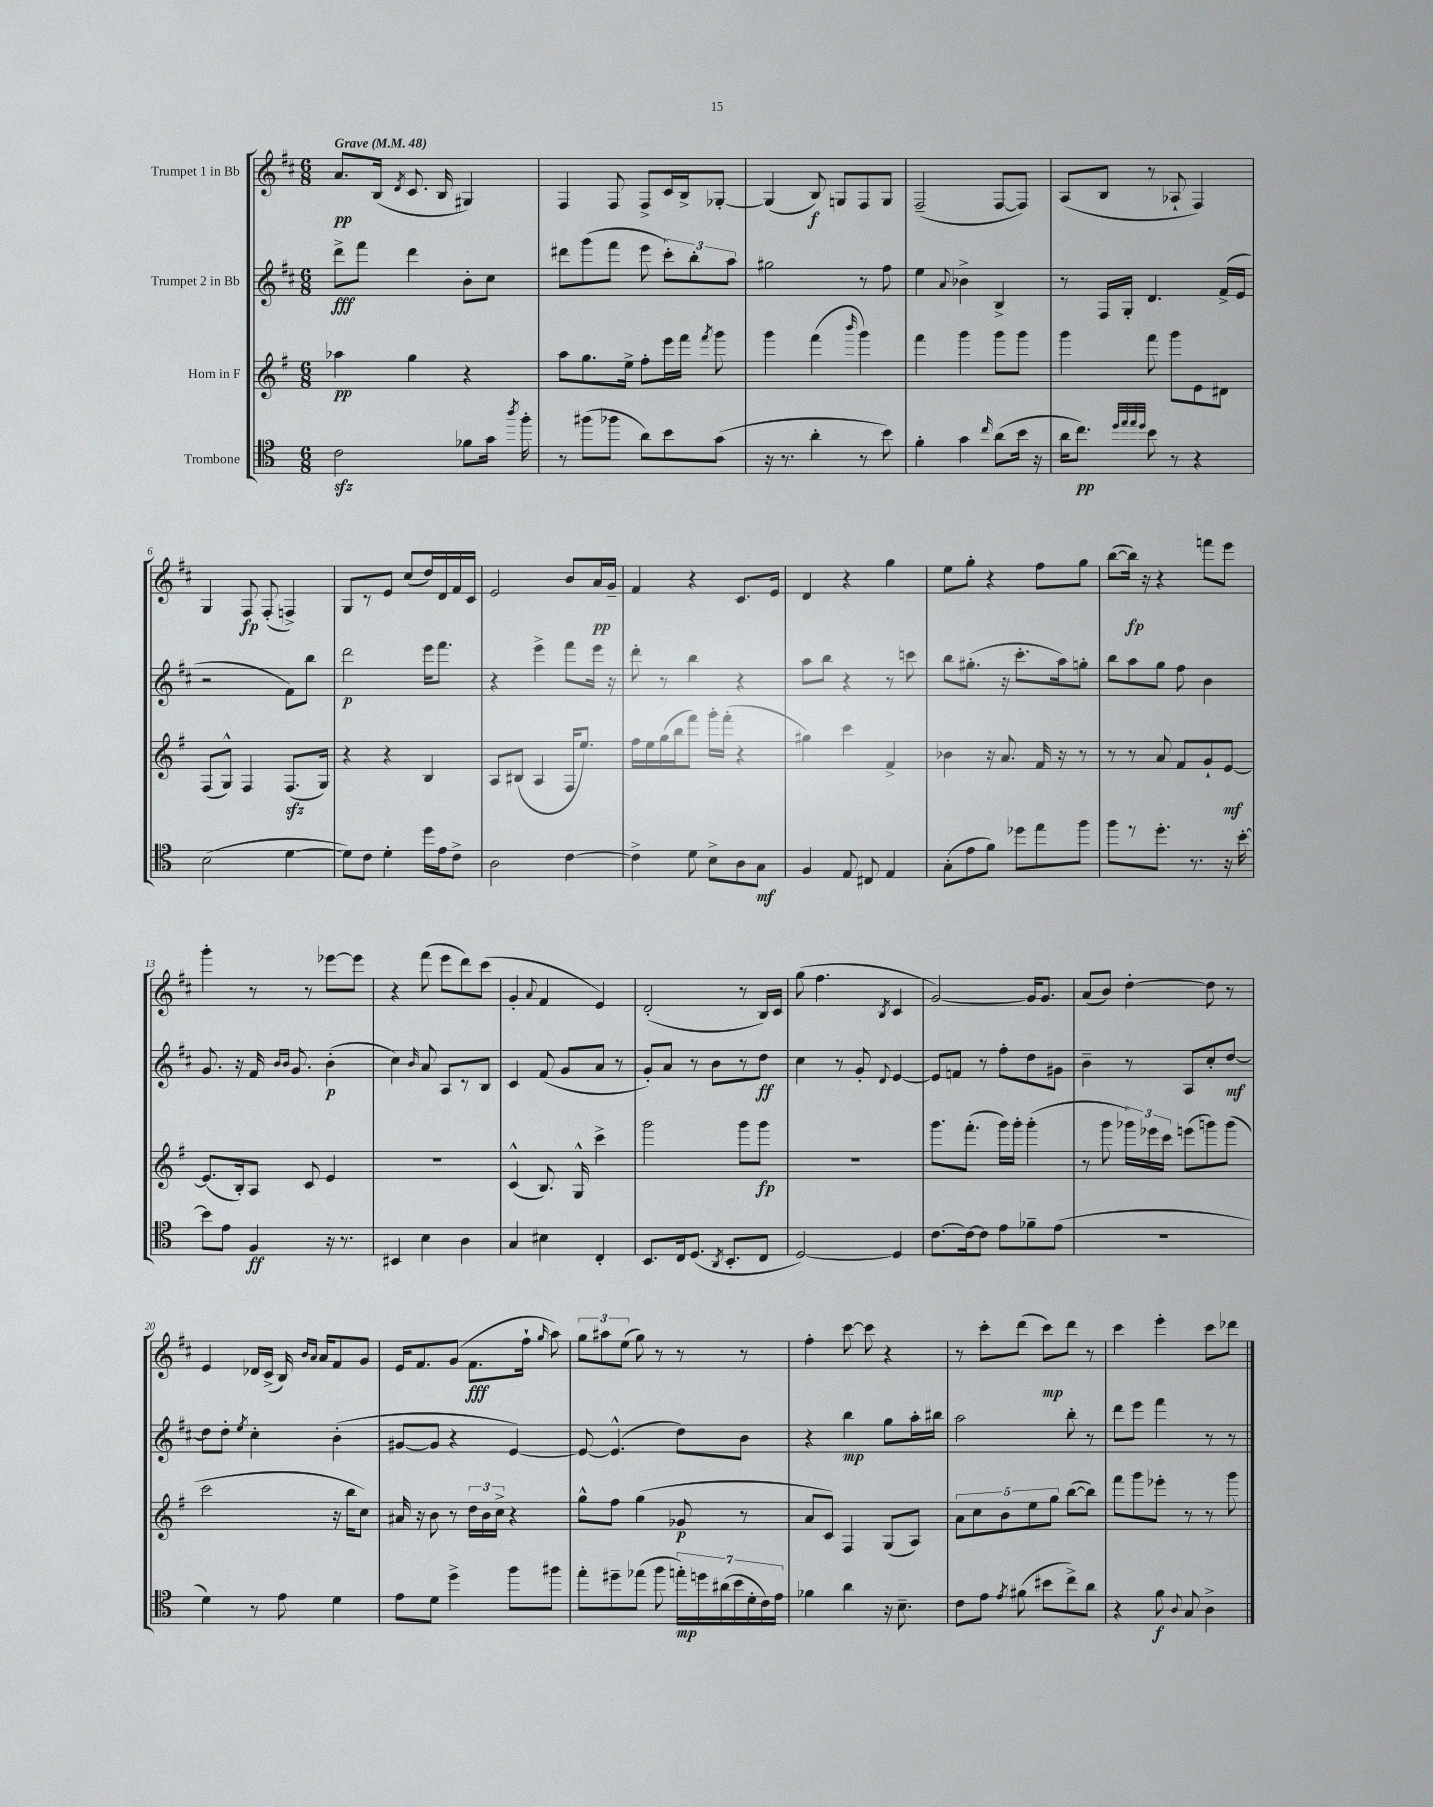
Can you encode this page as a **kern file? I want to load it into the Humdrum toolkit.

**kern	**kern	**kern	**kern
*staff4	*staff3	*staff2	*staff1
*clefC4	*clefG2	*clefG2	*clefG2
*k[]	*k[f#]	*k[f#c#]	*k[f#c#]
*M6/8	*M6/8	*M6/8	*M6/8
*MM48	*MM48	*MM48	*MM48
2c\	4aa-\	8ddd^\L	8.a/L
.	.	8fff#\J	.
.	.	.	(16B/Jk
.	.	.	8qd/
.	4gg\	4ddd\	8.c#/
.	.	.	16B/
8f-\L	4r	8b'\L	4G#/)
16g\Jk	.	8cc#\J	.
8qaa/	.	.	.
16ff'\	.	.	.
=	=	=	=
8r	8aa\L	8ddd#\L	4F#/
(8ff#\L	8.gg\	(8ggg\	.
8ff-\J	.	8fff#\J	8F#/
.	16ee^\Jk	.	.
8a\L)	8ff#'\L	8eee\	8F#^/L
8b\	16eee\L	12ccc#'\L)	16c#/L
.	16fff#\JJ	.	16B^/J
.	.	12bb'\	.
.	8qfff#/	.	.
(8g\J	8ggg\	.	[8G-'/J
.	.	12aa\J	.
=	=	=	=
16r	4ggg\	2gg#\	(4G-/]
8.r	.	.	.
4a'\	(4fff#\	.	8B/)
.	.	.	8G/L
.	16qqbbb/	.	.
8r	4ggg\)	8r	8F#/
8b\)	.	8ff#\	8G/J
=	=	=	=
4f'\	4fff#\	4ee\	(2F#~/
.	.	8qqa/	.
4g\	4ggg\	4b-^\	.
16qqcc/	.	.	.
(8a\L	8ggg\L	4B^/	[8F#/L
16b\Jk	8ggg\J	.	8F#/]J)
16r	.	.	.
=	=	=	=
16a\LK	4ggg\	8r	(8A/L
8.cc\J)	.	.	.
.	.	16F#/LL	8B/J
.	.	16G'/JJ	.
32qqdd/LLL	.	.	.
32qqee/	.	.	.
32qqee/	.	.	.
32qqdd/JJJ	.	.	.
8b\	8fff#\	4.d/	8r
8r	8ggg\L	.	8A-`/
4r	8e\	.	4F#/)
.	8d#\J	(16f#^/LL	.
.	.	16e/JJ	.
=	=	=	=
(2B\	(8F#/L	2r	4G/
.	8G^^/J)	.	.
.	4F#/	.	8F#/
.	.	.	(8F#'/
[4d\	(8.F#/L	8f#\L)	4F^/)
.	.	8bb\J	.
.	16G/Jk)	.	.
=	=	=	=
8d\]L)	4r	2ddd\	8G/L
8c\J	.	.	8r
4d'\	4r	.	8e/J
.	.	.	(8cc#/L
16dd\LL	4B/	16eee\LK	16dd/L)
16e\J	.	8.fff#\J	16d/
8c^\J	.	.	16f#/
.	.	.	16c#/JJ
=	=	=	=
2A\	8A/L	4r	2e/
.	(8B#/J	.	.
.	4A/	4eee^\	.
[4c\	16F#/LK	8fff#\L	8b/L
.	8.ee/J)	.	.
.	.	16eee\Jk	16a/L
.	.	16r	16g~/JJ
=	=	=	=
4c^\]	16ff#\LL	8ddd'\	4f#/
.	16ee\	.	.
.	(16gg\	8r	.
.	16bb\J	.	.
8d\	8fff#\J)	4bb\	4r
8B^\L	16ggg'\LL	.	.
.	(16fff#'\JJ	.	.
8A\	4r	4r	8.c#/L
8G\J	.	.	.
.	.	.	16e/Jk
=	=	=	=
4F/	4gg#\)	8aa\L	4d/
.	.	8bb\J	.
8E/	4ccc\	4r	4r
8C#/	.	.	.
4E/	4f#^/	8r	4gg\
.	.	8ccc\	.
=	=	=	=
(8G'\L	4b-\	8bb\L	8ee\L
8e\	.	(8.gg#'\J	8gg'\J
8f\J)	16r	.	4r
.	8.a/	16r	.
8dd-\L	.	8.ccc#'\L	.
8ee\	16f#/	.	8ff#\L
.	16r	16aa\k)	.
8ff\J	8r	8gg'\J	8gg\J
=	=	=	=
8ff\L	8r	8bb\L	([8bb\L
8r	8r	8aa\	16bb\]Jk)
.	.	.	16r
8.dd'\J	8a/	8gg\J	4r
.	8f#/L	8ff#\	.
8.r	.	.	.
.	8g`/	4b\	8fff\L
16r	[8e/J	.	8eee\J
[16b'\	.	.	.
=	=	=	=
8b\]L	(8.e/]L	8.g/	4ggg'\
8e\J	.	.	.
.	16B'/k)	16r	.
4F/	8A/J	16f#/	8r
.	.	16qqb/LL	.
.	.	16qqb/JJ	.
.	.	8.g/	.
.	8c/	.	8r
16r	4e/	(4b'\	[8eee-\L
8.r	.	.	.
.	.	.	8eee-\]J
=	=	=	=
4BB#/	2.r	4cc#\)	4r
.	.	16qqb/	.
4B\	.	8a/	(8fff#\
.	.	8A/L	8eee\L
4A\	.	8r	8ddd\)
.	.	8B/J	(8ccc#\J
=	=	=	=
4G/	(4c^^/	4c#/	4g'/
.	.	.	8qqa/
4B#\	8.B/)	(8f#/	4f#/
.	.	8g/L	.
.	16G^^/	.	.
4C'/	4ccc^\	8a/J	4e/)
.	.	8r	.
=	=	=	=
8.BB/L	2ggg\	8g'/L)	(2d'/
.	.	8a/J	.
16C/k	.	.	.
(8.D/J	.	8r	.
.	.	8b\L	.
8qAA/	.	.	.
8.BB'/L	.	.	.
.	8ggg\L	8r	8r
8C/J	8ggg\J	8dd\J	16B/LL)
.	.	.	16c#/JJ
=	=	=	=
[2D/)	2.r	4cc#\	(8gg\
.	.	.	4.ff#\
.	.	8r	.
.	.	8g'/	.
.	.	8qqd/	8qB/
4D/]	.	[4e/	4c#/
=	=	=	=
[8.c\L	8.ggg\L	8e/]L	[2g/)
.	.	8f/J	.
16c\_k	(8.fff#'\J	.	.
8c\]J	.	8r	.
8e\L	16ggg\LL)	8ff#'\L	.
.	16ggg'\JJ	.	.
8f-~\	(4ggg'\	8dd\	16g/]LK
.	.	.	8.g/J
(8e\J	.	8g#\J	.
=	=	=	=
2.r	8r	4b~\	(8a/L
.	8ggg\	.	8b/J)
.	24ggg-\LL)	8r	[4dd'\
.	24eee-\	.	.
.	24ccc\JJ	.	.
.	(8eee\L	8A/L	.
.	8ggg\)	8cc#'/	8dd\]
.	(8ggg\J	[8dd/J	8r
=	=	=	=
4d\)	2ccc\	8dd\]L	4e/
.	.	8dd'\J	.
.	.	8qee/	.
8r	.	4cc#'\	16d-/LL
.	.	.	(16c#^/JJ
8e\	.	.	16B/)
.	.	.	16qqb/LL
.	.	.	16qqa/JJ
.	.	.	16a/LK
4d\	16r	(4b'\	8f#/
.	16bb\LK	.	.
.	8cc\J)	.	8g/J
=	=	=	=
8e\L	16a#/	[8g#/L	16e/LK
.	16r	.	8.f#/
8d\J	8b\	8g#/]J	.
4dd^\	8r	4r	(8g/J
.	24dd\LL	.	8.f#\L
.	24b\	.	.
.	24cc^\JJ	.	.
8ff\L	4r	[4e/)	.
.	.	.	16ff#`\Jk
.	.	.	16qqgg/
8ff#\J	.	.	8aa\)
=	=	=	=
8ee'\L	8gg^^\L	8e/_	12gg\L
.	.	.	12aa#\
8dd#~\	8ff#\J	(4.e^^/]	.
.	.	.	(12ee\J
(8ee-\J	(4gg\	.	8gg\)
8ff\	.	.	8r
28ee'\LL)	8g-/	8dd\L)	8r
28dd\	.	.	.
(28a#\	.	.	.
28b\	.	.	.
.	8r	8b\J	8r
28d'\	.	.	.
28c\)	.	.	.
28e\JJ	.	.	.
=	=	=	=
4f-\	8a/L	4r	4ff#'\
.	8c/J)	.	.
4a\	4F#/	4bb\	[8ccc#\
.	.	.	8ccc#\]
16r	(8G/L	8gg\L	4r
8.B~\	.	.	.
.	8A/J)	16aa'\L	.
.	.	16bb#\JJ	.
=	=	=	=
8c\L	10a\L	2aa\	8r
.	10cc\	.	.
8e\J	.	.	8ccc#'\L
.	10b\	.	.
8qe/	.	.	.
(8f#\	.	.	(8ddd\J
.	10ee\	.	.
8b#\L	.	.	8ccc#\L)
.	10gg\J	.	.
8cc^\)	([8bb\L	8bb'\	8ddd\J
8a\J	8bb\]J)	8r	8r
=	=	=	=
4r	8fff#\L	8ddd\L	4ccc#\
.	8ggg\	8eee\J	.
8f\	8eee-'\J	4fff#\	4eee'\
8qqA/	.	.	.
8G/	8r	.	.
4A^\	8r	8r	8ccc#\L
.	8ggg\	8r	8ddd-\J
==	==	==	==
*-	*-	*-	*-
